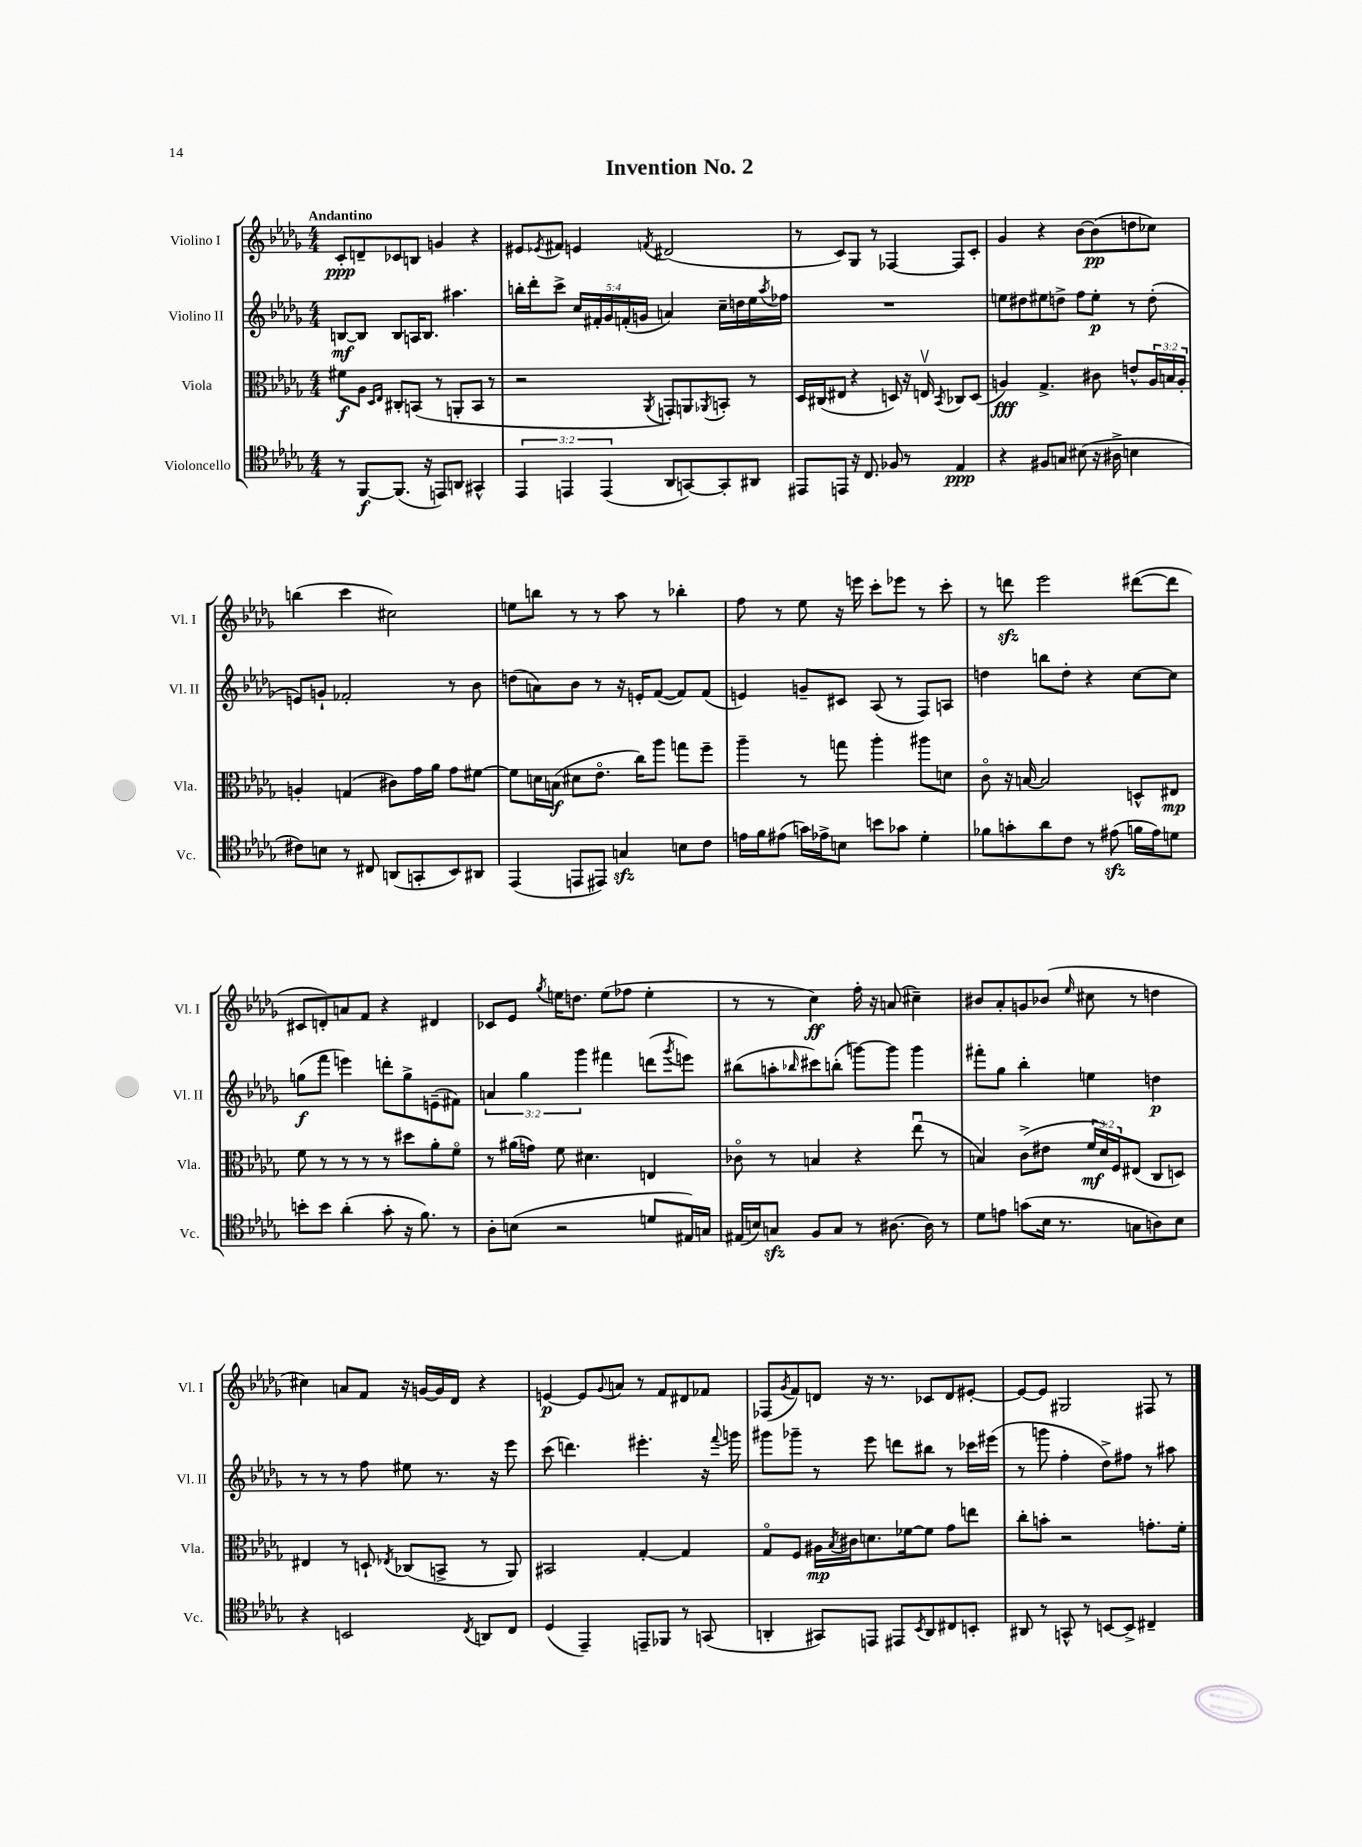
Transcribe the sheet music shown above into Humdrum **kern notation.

**kern	**dynam	**kern	**dynam	**kern	**dynam	**kern	**dynam
*part4	*part4	*part3	*part3	*part2	*part2	*part1	*part1
*staff4	*staff4	*staff3	*staff3	*staff2	*staff2	*staff1	*staff1
*I"Violoncello	*	*I"Viola	*	*I"Violino II	*	*I"Violino I	*
*I'Vc.	*	*I'Vla.	*	*I'Vl. II	*	*I'Vl. I	*
*clefC4	*	*clefC3	*	*clefG2	*	*clefG2	*
*k[b-e-a-d-g-]	*	*k[b-e-a-d-g-]	*	*k[b-e-a-d-g-]	*	*k[b-e-a-d-g-]	*
*M4/4	*	*M4/4	*	*M4/4	*	*M4/4	*
=1	=1	=1	=1	=1	=1	=1	=1
!	!	!	!	!	!	!LO:TX:a:B:t=Andantino	!
8r	.	8f#X\L	f	[8Bn/L	mf	8c'/L	ppp
[8FF/L	f	8A-\J	.	8B/J]	.	8dn~/	.
.	.	16qqD-/LL	.	.	.	.	.
.	.	16qqE-/JJ	.	.	.	.	.
(8.FF/J]	.	8C#X'/L	.	8B/L	.	8c-X/	.
.	.	(8BBn/J	.	16An/K	.	8Bn/J	.
16r	.	.	.	8.B/J	.	.	.
8EEn/L)	.	8r	.	.	.	4gn/	.
8AAn/J	.	8AAn'/L	.	4.aa#X\	.	.	.
4GG#X^^/	.	8BB/J	.	.	.	4r	.
.	.	8r	.	.	.	.	.
=2	=2	=2	=2	=2	=2	=2	=2
6EE-/	.	2r	.	16bbn'\LL	.	8e#X/L	.
.	.	.	.	16ddd-'\J	.	.	.
.	.	.	.	.	.	8qe-X/	.
.	.	.	.	8ccc^\J	.	8f#X/J	.
6EEn/	.	.	.	.	.	.	.
.	.	.	.	20cc/LL	.	4en/	.
.	.	.	.	20f#X'/	.	.	.
(6EE/	.	.	.	.	.	.	.
.	.	.	.	20g-/	.	.	.
.	.	.	.	(20fn'/	.	.	.
.	.	.	.	20gn/JJ	.	.	.
.	.	8qAA-/	.	.	.	8qfn/	.
8AA-/L	.	8GGn'/L)	.	4an/)	.	(2d#X/	.
[8GGn/)	.	8AAn/	.	.	.	.	.
.	.	8qAA-X/	.	.	.	.	.
8GG'/]	.	8BBn'/J	.	16cc~\LL	.	.	.
.	.	.	.	16ddn\	.	.	.
8AA#X/J	.	8r	.	16ee-\	.	.	.
.	.	.	.	8qaa-/	.	.	.
.	.	.	.	16ff-X\JJ	.	.	.
=3	=3	=3	=3	=3	=3	=3	=3
8EE#X/L	.	16D-/LL	.	1r	.	8r	.
.	.	(16C#X/J	.	.	.	.	.
8EEn/J	.	8E#X/J	.	.	.	8c/L)	.
16r	.	4r	.	.	.	8G-/J	.
8.C/	.	.	.	.	.	.	.
.	.	.	.	.	.	8r	.
8F-X/	.	8Dn/)	.	.	.	[4F-X/	.
8r	.	16r	.	.	.	.	.
.	.	16Env/	.	.	.	.	.
.	.	8qBB-/	.	.	.	.	.
4E-/	ppp	8C-X/L	.	.	.	8F-/L]	.
.	.	(8D/J	.	.	.	8c'/J	.
=4	=4	=4	=4	=4	=4	=4	=4
4r	.	4An/)	fff	8een\L	.	4g-/	.
.	.	.	.	8dd#X\	.	.	.
8F#X/L	.	4.G-^/	.	8ee#X\	.	4r	.
8Gn/J	.	.	.	8ddn^\J	.	.	.
(8B#X\	.	.	.	8ff\L	.	[8b-\L	.
16r	.	8c#X\	.	8ee#'\J	p	(8b-\]	pp
16A#X^\	.	.	.	.	.	.	.
4Bn\	.	8en^^/L	.	8r	.	8ddn\	.
.	.	24A/L	.	(8dd'\	.	8cc-X\J)	.
.	.	24Bn/	.	.	.	.	.
.	.	24A'/JJ	.	.	.	.	.
!!LO:LB:g=z
=5	=5	=5	=5	=5	=5	=5	=5
8c#X\L)	.	4An'/	.	8en/L)	.	(4bbn\	.
8Bn\J	.	.	.	8gn`/J	.	.	.
8r	.	(4Gn/	.	2f-X'/	.	4ccc\	.
8C#X/	.	.	.	.	.	.	.
(8AAn/L	.	8c#X\L)	.	.	.	2cc#X\)	.
8GGn'/	.	16g-\L	.	.	.	.	.
.	.	16a-\JJ	.	.	.	.	.
8BB-/)	.	8g-\L	.	8r	.	.	.
8AA#X/J	.	[8f#X\J	.	8b-\	.	.	.
=6	=6	=6	=6	=6	=6	=6	=6
(4EE-/	.	8f#\L]	.	(8ddn\L	.	8een\L	.
.	.	16dn\L	.	8an\)	.	8bbn\J	.
.	.	(16Bn\JJ	f	.	.	.	.
8EEn/L	.	8d#X\L	.	8b-\J	.	8r	.
8EE#X/J)	.	8.e-\J	.	8r	.	8r	.
4Gnzz/	.	.	.	16r	.	8aa-\	.
.	.	16cc\KL)	.	16en'/KL	.	.	.
.	.	8aa-\J	.	([8f/J	.	8r	.
8Bn\L	.	8ggn\L	.	8f/L])	.	4bb-X'\	.
8c\J	.	8ff~\J	.	(8f/J	.	.	.
=7	=7	=7	=7	=7	=7	=7	=7
16en\LL	.	4aa-~\	.	4en/)	.	8ff\	.
16f\J	.	.	.	.	.	.	.
(8e#X\J	.	.	.	.	.	8r	.
16gn\LL)	.	8r	.	8gn~/L	.	8ee-\	.
16e-X^\J	.	.	.	.	.	.	.
8Bn\J	.	8ggn\	.	8c#X/J	.	16r	.
.	.	.	.	.	.	16eeen\	.
8bn\L	.	4aa-'\	.	(8A-/	.	8ccc'\L	.
8g-X\J	.	.	.	8r	.	8eee-X\J	.
4d-'\	.	8aa#X\L	.	8F/L)	.	8r	.
.	.	8dn\J	.	8An/J	.	8ccc'\	.
=8	=8	=8	=8	=8	=8	=8	=8
8f-X\L	.	8c\	.	4ddn\	.	8r	.
8gn'\	.	16r	.	.	.	8dddnzz\	.
.	.	[16Bn/	.	.	.	.	.
8a-\	.	2B/]	.	8bbn\L	.	2eee-\	.
8c\J	.	.	.	8dd'\J	.	.	.
8r	.	.	.	4r	.	.	.
(8e#Xzz\	.	.	.	.	.	.	.
16fn\LL	.	8Dn^^/L	.	[8cc\L	.	([8ddd#X\L	.
16e#\J)	.	.	.	.	.	.	.
8dn\J	.	8E#X/J	mp	8cc\J]	.	8ddd#\J]	.
!!LO:LB:g=z
=9	=9	=9	=9	=9	=9	=9	=9
8bn'\L	.	8f\	.	(8ggn\L	f	8c#X/L	.
8b\J	.	8r	.	8fff\J	.	8dn'/)	.
(4a-'\	.	8r	.	4eeen\)	.	8an/	.
.	.	8r	.	.	.	8f/J	.
8g-'\	.	8r	.	8dddn'\L	.	4r	.
16r	.	8dd#X\L	.	8gg^\	.	.	.
8.f\)	.	.	.	.	.	.	.
.	.	8a-'\	.	(8en~\	.	4d#X/	.
8r	.	8f\J	.	8f#X\J)	.	.	.
=10	=10	=10	=10	=10	=10	=10	=10
8A-'\L	.	8r	.	6an/	.	8c-X/L	.
(8Bn\J	.	(16a#X\LL	.	.	.	8e-/J	.
.	.	.	.	6gg-\	.	.	.
.	.	16gn\JJ)	.	.	.	.	.
.	.	.	.	.	.	8qgg-/	.
2r	.	8f\	.	.	.	16een\KL	.
.	.	.	.	.	.	8.ddn\J	.
.	.	.	.	6ggg-\	.	.	.
.	.	4.d#X\	.	.	.	.	.
.	.	.	.	4fff#X\	.	(8ee\L	.
.	.	.	.	.	.	8ff-X\J	.
8dn/L	.	4En/	.	(8dddn\L	.	4ee'\	.
.	.	.	.	8qggg-/	.	.	.
16E#X/L)	.	.	.	8eeen\J)	.	.	.
16Gn/JJ	.	.	.	.	.	.	.
=11	=11	=11	=11	=11	=11	=11	=11
(16E#X/LL	.	8c-X\	.	(8bb#X\L	.	8r	.
16Bn/J)	.	.	.	.	.	.	.
8Gnzz/J	.	8r	.	8aan'\	.	8r	.
.	.	.	.	16qqbb-X/	.	.	.
8F/L	.	4Bn/	.	8ccc#X\)	.	4cc\)	ff
8G/J	.	.	.	(8bbn'\J	.	.	.
8r	.	4r	.	[8gggn\L)	.	16ff'\	.
.	.	.	.	.	.	16r	.
[8.A#X\	.	.	.	8ggg\J]	.	(8an/	.
.	.	(8ee-u\	.	4ggg\	.	4cc#X~\)	.
16A#\]	.	.	.	.	.	.	.
8r	.	8r	.	.	.	.	.
=12	=12	=12	=12	=12	=12	=12	=12
8d-\L	.	4Bn/)	.	8fff#X'\L	.	8b#X/L	.
8en\J	.	.	.	8gg-\J	.	8a-'/	.
(8gn\L	.	(8c^\L	.	4bb-'\	.	8gn/	.
16B-\Jk	.	8e#X\J	.	.	.	(8b-X/J	.
8.r	.	.	.	.	.	.	.
.	.	.	.	.	.	16qqee-/	.
.	.	24f/LL	mf	4een\	.	8cc#X\	.
.	.	24d-/)	.	.	.	.	.
.	.	24F/J	.	.	.	.	.
8Gn\L	.	(8E#X/J	.	.	.	8r	.
8An\)	.	8C/L	.	4ddn\	p	4ddn\	.
8B-\J	.	8Dn/J)	.	.	.	.	.
!!LO:LB:g=z
=13	=13	=13	=13	=13	=13	=13	=13
4r	.	4E#X/	.	8r	.	4cc#X\)	.
.	.	.	.	8r	.	.	.
2BBn/	.	8r	.	8r	.	8an/L	.
.	.	8Dn`/	.	8ff\	.	8f/J	.
.	.	8qE-X/	.	.	.	.	.
.	.	(8C-X/L	.	8ee#X\	.	16r	.
.	.	.	.	.	.	[16gn/LL	.
.	.	8BBn^/J	.	8.r	.	16g/]	.
.	.	.	.	.	.	16d-/JJ	.
8qC/	.	.	.	.	.	.	.
8AAn/L	.	8r	.	.	.	4r	.
.	.	.	.	16r	.	.	.
8C/J	.	8AA-/)	.	8eee-\	.	.	.
=14	=14	=14	=14	=14	=14	=14	=14
(4D-/	.	2BB#X/	.	(8ccc\	.	[4en/	p
.	.	.	.	4.dddn\)	.	.	.
4EE-~/)	.	.	.	.	.	8e/L]	.
.	.	.	.	.	.	8qqg-/	.
.	.	.	.	.	.	8an/J	.
8EEn~/L	.	[4G-'/	.	4.eee#X'\	.	8r	.
8FF-X/J	.	.	.	.	.	8f/L	.
8r	.	4G-/]	.	.	.	8d#X/	.
(8GGn/	.	.	.	16r	.	8f-X/J	.
.	.	.	.	8qqfff/	.	.	.
.	.	.	.	16gggn\	.	.	.
=15	=15	=15	=15	=15	=15	=15	=15
4AAn'/	.	8G-/L	.	8ggg#X\L	.	(8F-X/L	.
.	.	.	.	.	.	8qg-/	.
.	.	8F/J	.	8ggg-X~\J	.	8f/)	.
8GG#X/L)	.	16A#X\LL	mp	8r	.	8dn/J	.
.	.	8qB-/	.	.	.	.	.
.	.	16c#X\J	.	.	.	.	.
8EEn/J	.	8.dn\	.	8eee-\	.	16r	.
.	.	.	.	.	.	8.r	.
8EE#X/L	.	.	.	8dddn\L	.	.	.
.	.	[16f-X\k	.	.	.	.	.
8qBB-/	.	.	.	.	.	.	.
8AA/	.	8f-\J]	.	8bb#X\J	.	8c-X/L	.
8C#X/	.	8g-\L	.	8r	.	8d/	.
8BBn'/J	.	8een\J	.	16ccc-X\LL	.	[8e#X'/J	.
.	.	.	.	(16eee#X\JJ	.	.	.
=16	=16	=16	=16	=16	=16	=16	=16
8AA#X/	.	8cc'\L	.	8r	.	8e#/L_	.
8r	.	8bn'\J	.	8gggn\	.	8e#/J]	.
8GGn^^/	.	2r	.	4ff'\	.	2G#X/	.
8r	.	.	.	.	.	.	.
[8BBn/L	.	.	.	8dd-^\L)	.	.	.
8BB^/J]	.	.	.	8ff#X\J	.	.	.
4C#X~/	.	8.gn'\L	.	8r	.	8F#X/	.
.	.	.	.	8aa#X\	.	8r	.
.	.	16f'\Jk	.	.	.	.	.
==	==	==	==	==	==	==	==
*-	*-	*-	*-	*-	*-	*-	*-
